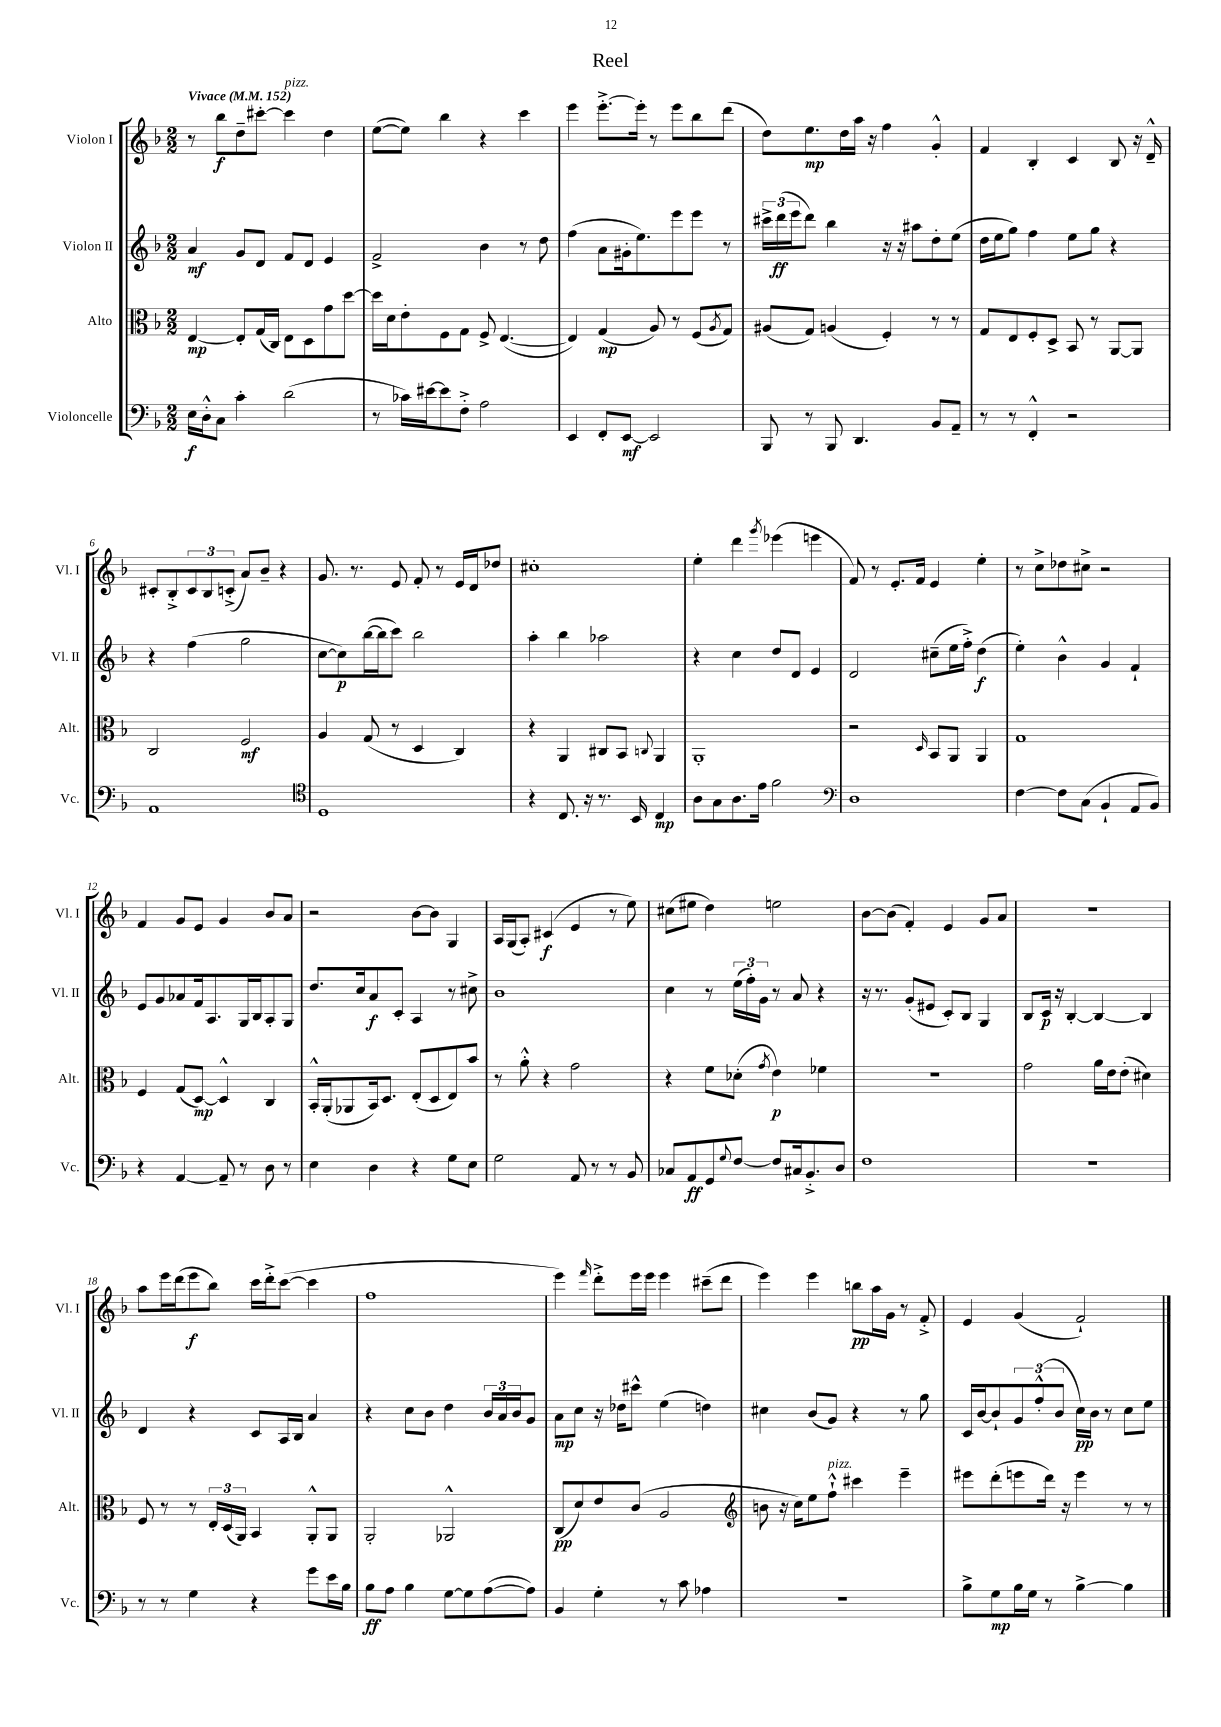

**kern	**dynam	**kern	**dynam	**kern	**dynam	**kern	**dynam
*part4	*part4	*part3	*part3	*part2	*part2	*part1	*part1
*staff4	*staff4	*staff3	*staff3	*staff2	*staff2	*staff1	*staff1
*I"Violoncelle	*	*I"Alto	*	*I"Violon II	*	*I"Violon I	*
*I'Vc.	*	*I'Alt.	*	*I'Vl. II	*	*I'Vl. I	*
*clefF4	*	*clefC3	*	*clefG2	*	*clefG2	*
*k[b-]	*	*k[b-]	*	*k[b-]	*	*k[b-]	*
*M2/2	*	*M2/2	*	*M2/2	*	*M2/2	*
*MM152	*	*MM152	*	*MM152	*	*MM152	*
=1	=1	=1	=1	=1	=1	=1	=1
!	!	!	!	!	!	!LO:TX:a:B:t=Vivace	!
16E\LL	f	[4E/	mp	4a/	mf	8r	.
16D'^^\J	.	.	.	.	.	.	.
8C\J	.	.	.	.	.	8bb-\L	f
4c'\	.	8E'/L]	.	8g/L	.	8dd~\	.
.	.	(16G/L	.	8d/J	.	[8ccc#X'\J	.
.	.	16C/JJ)	.	.	.	.	.
!	!	!	!	!	!	!LO:TX:a:i:t=pizz.	!
(2d\	.	8E\L	.	8f/L	.	4ccc#\]	.
.	.	8D\	.	8d/J	.	.	.
.	.	8g\	.	4e/	.	4dd\	.
.	.	[8dd\J	.	.	.	.	.
=2	=2	=2	=2	=2	=2	=2	=2
8r	.	16dd\LL]	.	2f^/	.	([8ee\L	.
.	.	16d\J	.	.	.	.	.
16c-X\LL)	.	8e'\	.	.	.	8ee\J])	.
[16e#X\J	.	.	.	.	.	.	.
8e#\]	.	8F\	.	.	.	4bb-\	.
8F'^\J	.	8G\J	.	.	.	.	.
2A\	.	8F^/	.	4b-\	.	4r	.
.	.	([4.E/	.	.	.	.	.
.	.	.	.	8r	.	4ccc\	.
.	.	.	.	8dd\	.	.	.
=3	=3	=3	=3	=3	=3	=3	=3
4EE/	.	4E/])	.	(4ff\	.	4eee\	.
8FF'/L	.	(4G/	mp	8a\L	.	[8.eee'^\L	.
[8EE/J	mf	.	.	16g#X'\k	.	.	.
.	.	.	.	8.ee\)	.	16eee'\Jk]	.
2EE/]	.	8A/)	.	.	.	8r	.
.	.	8r	.	8eee\	.	8eee\L	.
.	.	(8F/L	.	8eee\J	.	8bb-\	.
.	.	8qA/	.	.	.	.	.
.	.	8G/J)	.	8r	.	(8ddd\J	.
=4	=4	=4	=4	=4	=4	=4	=4
8BBB-/	.	(8A#X/L	.	24ccc#X^\LL	.	8dd\L)	.
.	.	.	.	(24ddd\	ff	.	.
.	.	.	.	24eee\J	.	.	.
8r	.	8G/J)	.	8ddd\J)	.	8.ee\	mp
8BBB-/	.	(4An/	.	4bb-\	.	.	.
.	.	.	.	.	.	16dd\L	.
4.DD/	.	.	.	.	.	16aa\JJ	.
.	.	.	.	.	.	16r	.
.	.	4F'/)	.	16r	.	4ff\	.
.	.	.	.	16r	.	.	.
.	.	.	.	8aa#X\L	.	.	.
8BB-/L	.	8r	.	8dd'\	.	4g'^^/	.
8AA~/J	.	8r	.	(8ee\J	.	.	.
=5	=5	=5	=5	=5	=5	=5	=5
8r	.	8G/L	.	16dd\LL	.	4f/	.
.	.	.	.	16ee\J	.	.	.
8r	.	8E/	.	8gg\J)	.	.	.
4FF'^^/	.	8F'/	.	4ff\	.	4B-'/	.
.	.	8D^/J	.	.	.	.	.
2r	.	8BB-/	.	8ee\L	.	4c/	.
.	.	8r	.	8gg\J	.	.	.
.	.	[8AA/L	.	4r	.	8B-/	.
.	.	8AA/J]	.	.	.	16r	.
.	.	.	.	.	.	16d~^^/	.
!!LO:LB:g=z
=6	=6	=6	=6	=6	=6	=6	=6
1AA	.	2C/	.	4r	.	8c#X'/L	.
.	.	.	.	.	.	8B-'^/	.
.	.	.	.	(4ff\	.	12c#/	.
.	.	.	.	.	.	12B-/	.
.	.	.	.	.	.	(12cn'^/J	.
.	.	2F/	mf	2gg\	.	8a/L)	.
.	.	.	.	.	.	8b-~/J	.
.	.	.	.	.	.	4r	.
=7	=7	=7	=7	=7	=7	=7	=7
*clefC4	*	*	*	*	*	*	*
1D	.	4A/	.	[8cc\L	.	8.g/	.
.	.	.	.	8cc\])	p	.	.
.	.	.	.	.	.	8.r	.
.	.	(8G/	.	([16bb-\L	.	.	.
.	.	.	.	16bb-\J]	.	.	.
.	.	8r	.	8ccc\J)	.	8e/	.
.	.	4D/	.	2bb-\	.	8f'/	.
.	.	.	.	.	.	8r	.
.	.	4C/)	.	.	.	16e/LL	.
.	.	.	.	.	.	16d/J	.
.	.	.	.	.	.	8dd-X/J	.
=8	=8	=8	=8	=8	=8	=8	=8
4r	.	4r	.	4aa'\	.	1cc#X'	.
8.C/	.	4AA/	.	4bb-\	.	.	.
16r	.	.	.	.	.	.	.
8.r	.	8C#X/L	.	2aa-X\	.	.	.
.	.	8BB-/J	.	.	.	.	.
16BB-/	.	.	.	.	.	.	.
.	.	8qqCn/	.	.	.	.	.
4C/	mp	4AA/	.	.	.	.	.
=9	=9	=9	=9	=9	=9	=9	=9
8A\L	.	1AA'	.	4r	.	4ee'\	.
8G\	.	.	.	.	.	.	.
8.A\	.	.	.	4cc\	.	4ddd\	.
16e\Jk	.	.	.	.	.	.	.
.	.	.	.	.	.	8qggg/	.
2f\	.	.	.	8dd/L	.	(4eee-X\	.
.	.	.	.	8d/J	.	.	.
.	.	.	.	4e/	.	4eeen\	.
=10	=10	=10	=10	=10	=10	=10	=10
*clefF4	*	*	*	*	*	*	*
1D	.	2r	.	2d/	.	8f/)	.
.	.	.	.	.	.	8r	.
.	.	.	.	.	.	8.e'/L	.
.	.	.	.	.	.	16f/Jk	.
.	.	16qqD/	.	.	.	.	.
.	.	8BB-/L	.	(8cc#X~\L	.	4e/	.
.	.	8AA/J	.	16ee\L	.	.	.
.	.	.	.	16ff'^\JJ)	.	.	.
.	.	4AA/	.	(4dd\	f	4ee'\	.
=11	=11	=11	=11	=11	=11	=11	=11
[4F\	.	1G	.	4ee'\)	.	8r	.
.	.	.	.	.	.	8cc^\L	.
8F\L]	.	.	.	4b-^^\	.	8dd-X\	.
(8C\J	.	.	.	.	.	8cc#X^\J	.
4BB-`/	.	.	.	4g/	.	2r	.
8AA/L	.	.	.	4f`/	.	.	.
8BB-/J)	.	.	.	.	.	.	.
!!LO:LB:g=z
=12	=12	=12	=12	=12	=12	=12	=12
4r	.	4F/	.	8e/L	.	4f/	.
.	.	.	.	8g/	.	.	.
[4AA/	.	(8G/L	.	8a-X/	.	8g/L	.
.	.	[8D/J)	mp	16f/k	.	8e/J	.
.	.	.	.	8.A/	.	.	.
8AA~/]	.	4D^^/]	.	.	.	4g/	.
8r	.	.	.	16G/L	.	.	.
.	.	.	.	16B-/J	.	.	.
8D\	.	4C/	.	8A'/	.	8b-/L	.
8r	.	.	.	8G/J	.	8a/J	.
=13	=13	=13	=13	=13	=13	=13	=13
4E\	.	16BB-'^^/LL	.	8.dd/L	.	2r	.
.	.	(16AA'/J	.	.	.	.	.
.	.	8AA-X/	.	.	.	.	.
.	.	.	.	16cc/k	.	.	.
4D\	.	16BB-/k)	.	8a/	f	.	.
.	.	8.D/J	.	.	.	.	.
.	.	.	.	8c'/J	.	.	.
4r	.	(8E'/L	.	4A/	.	[8b-\L	.
.	.	8D/	.	.	.	8b-\J]	.
8G\L	.	8E/)	.	8r	.	4G/	.
8E\J	.	8b-/J	.	8cc#X^\	.	.	.
=14	=14	=14	=14	=14	=14	=14	=14
2G\	.	8r	.	1b-	.	16A/LL	.
.	.	.	.	.	.	(16G/J	.
.	.	8a'^^\	.	.	.	8A'/J)	.
.	.	4r	.	.	.	(4c#X/	f
8AA/	.	2g\	.	.	.	4e/	.
8r	.	.	.	.	.	.	.
8r	.	.	.	.	.	8r	.
8BB-/	.	.	.	.	.	8ee\)	.
=15	=15	=15	=15	=15	=15	=15	=15
8C-X/L	.	4r	.	4cc\	.	(8cc#X\L	.
8AA/	ff	.	.	.	.	8ee#X\J	.
8GG/	.	8f\L	.	8r	.	4dd\)	.
8qqG/	.	.	.	.	.	.	.
[8F/J	.	(8d-X'\J	.	(24ee\LL	.	.	.
.	.	.	.	24ff'\)	.	.	.
.	.	.	.	24g\JJ	.	.	.
.	.	8qg/	.	.	.	.	.
8F/L]	.	4e\)	p	8r	.	2een\	.
16C#X/k	.	.	.	8a/	.	.	.
8.BB-'^/	.	.	.	.	.	.	.
.	.	4f-X\	.	4r	.	.	.
8D/J	.	.	.	.	.	.	.
=16	=16	=16	=16	=16	=16	=16	=16
1F	.	1r	.	16r	.	[8b-\L	.
.	.	.	.	8.r	.	.	.
.	.	.	.	.	.	(8b-\J]	.
.	.	.	.	(8g'/L	.	4f'/)	.
.	.	.	.	8e#X/J	.	.	.
.	.	.	.	8c'/L)	.	4e/	.
.	.	.	.	8B-/J	.	.	.
.	.	.	.	4G/	.	8g/L	.
.	.	.	.	.	.	8a/J	.
=17	=17	=17	=17	=17	=17	=17	=17
1r	.	2g\	.	8B-/L	.	1r	.
.	.	.	.	16c/Jk	p	.	.
.	.	.	.	16r	.	.	.
.	.	.	.	[4B-'/	.	.	.
.	.	16a\LL	.	4B-/_	.	.	.
.	.	16e\J	.	.	.	.	.
.	.	(8e'\J	.	.	.	.	.
.	.	4d#X\)	.	4B-/]	.	.	.
!!LO:LB:g=z
=18	=18	=18	=18	=18	=18	=18	=18
8r	.	8F/	.	4d/	.	8aa\L	.
8r	.	8r	.	.	.	16eee\L	.
.	.	.	.	.	.	(16ddd\J	.
4G\	.	8r	.	4r	.	8eee\	f
.	.	24E'/LL	.	.	.	8bb-\J)	.
.	.	(24D/	.	.	.	.	.
.	.	24AA/JJ)	.	.	.	.	.
4r	.	4BB-/	.	8c/L	.	16ccc\LL	.
.	.	.	.	.	.	16ddd'^\J	.
.	.	.	.	16A/L	.	([8ccc\J	.
.	.	.	.	16B-/JJ	.	.	.
8g\L	.	8AA'^^/L	.	4a/	.	4ccc\]	.
16e\L	.	8AA/J	.	.	.	.	.
16B-\JJ	.	.	.	.	.	.	.
=19	=19	=19	=19	=19	=19	=19	=19
8B-\L	ff	2AA'/	.	4r	.	1ff	.
8A\J	.	.	.	.	.	.	.
4B-\	.	.	.	8cc\L	.	.	.
.	.	.	.	8b-\J	.	.	.
[8G\L	.	2AA-X^^/	.	4dd\	.	.	.
8G\]	.	.	.	.	.	.	.
([8A\	.	.	.	24b-/LL	.	.	.
.	.	.	.	24a/	.	.	.
.	.	.	.	24b-/J	.	.	.
8A\J])	.	.	.	8g/J	.	.	.
=20	=20	=20	=20	=20	=20	=20	=20
4BB-/	.	(8C/L	pp	8a\L	mp	4eee\)	.
.	.	8d/)	.	8cc\J	.	.	.
.	.	.	.	.	.	16qqfff/	.
4G'\	.	8e/	.	16r	.	8ddd'^\L	.
.	.	.	.	16dd-X\KL	.	.	.
.	.	(8c/J	.	8ccc#X^^\J	.	16eee\L	.
.	.	.	.	.	.	16eee\JJ	.
8r	.	2A/	.	(4ee\	.	4eee\	.
8c\	.	.	.	.	.	.	.
4A-X\	.	.	.	4ddn\)	.	(8ccc#X~\L	.
.	.	.	.	.	.	8ddd\J	.
=21	=21	=21	=21	=21	=21	=21	=21
*	*	*clefG2	*	*	*	*	*
1r	.	8bn\	.	4cc#X\	.	4eee\)	.
.	.	16r	.	.	.	.	.
.	.	16cc\KL)	.	.	.	.	.
.	.	8ee\	.	(8b-/L	.	4eee\	.
!	!	!LO:TX:a:i:t=pizz.	!	!	!	!	!
.	.	8ff`^^\J	.	8g/J)	.	.	.
.	.	4ccc#X\	.	4r	.	8bbn\L	pp
.	.	.	.	.	.	16aa\L	.
.	.	.	.	.	.	16g\JJ	.
.	.	4eee~\	.	8r	.	8r	.
.	.	.	.	8gg\	.	8f'^/	.
=22	=22	=22	=22	=22	=22	=22	=22
8B-^\L	.	8eee#X\L	.	16c/LL	.	4e/	.
.	.	.	.	[16b-/J	.	.	.
8G\	mp	(8ddd'\	.	8b-`/]	.	.	.
16B-\L	.	8eeen\	.	12g/	.	(4g/	.
16G\JJ	.	.	.	.	.	.	.
.	.	.	.	(12ff'^^/	.	.	.
8r	.	16ddd\Jk)	.	.	.	.	.
.	.	.	.	12b-/J	.	.	.
.	.	16r	.	.	.	.	.
[4B-^\	.	4eee\	.	16cc\LL)	pp	2f`/)	.
.	.	.	.	16b-\JJ	.	.	.
.	.	.	.	8r	.	.	.
4B-\]	.	8r	.	8cc\L	.	.	.
.	.	8r	.	8ee\J	.	.	.
==	==	==	==	==	==	==	==
*-	*-	*-	*-	*-	*-	*-	*-
